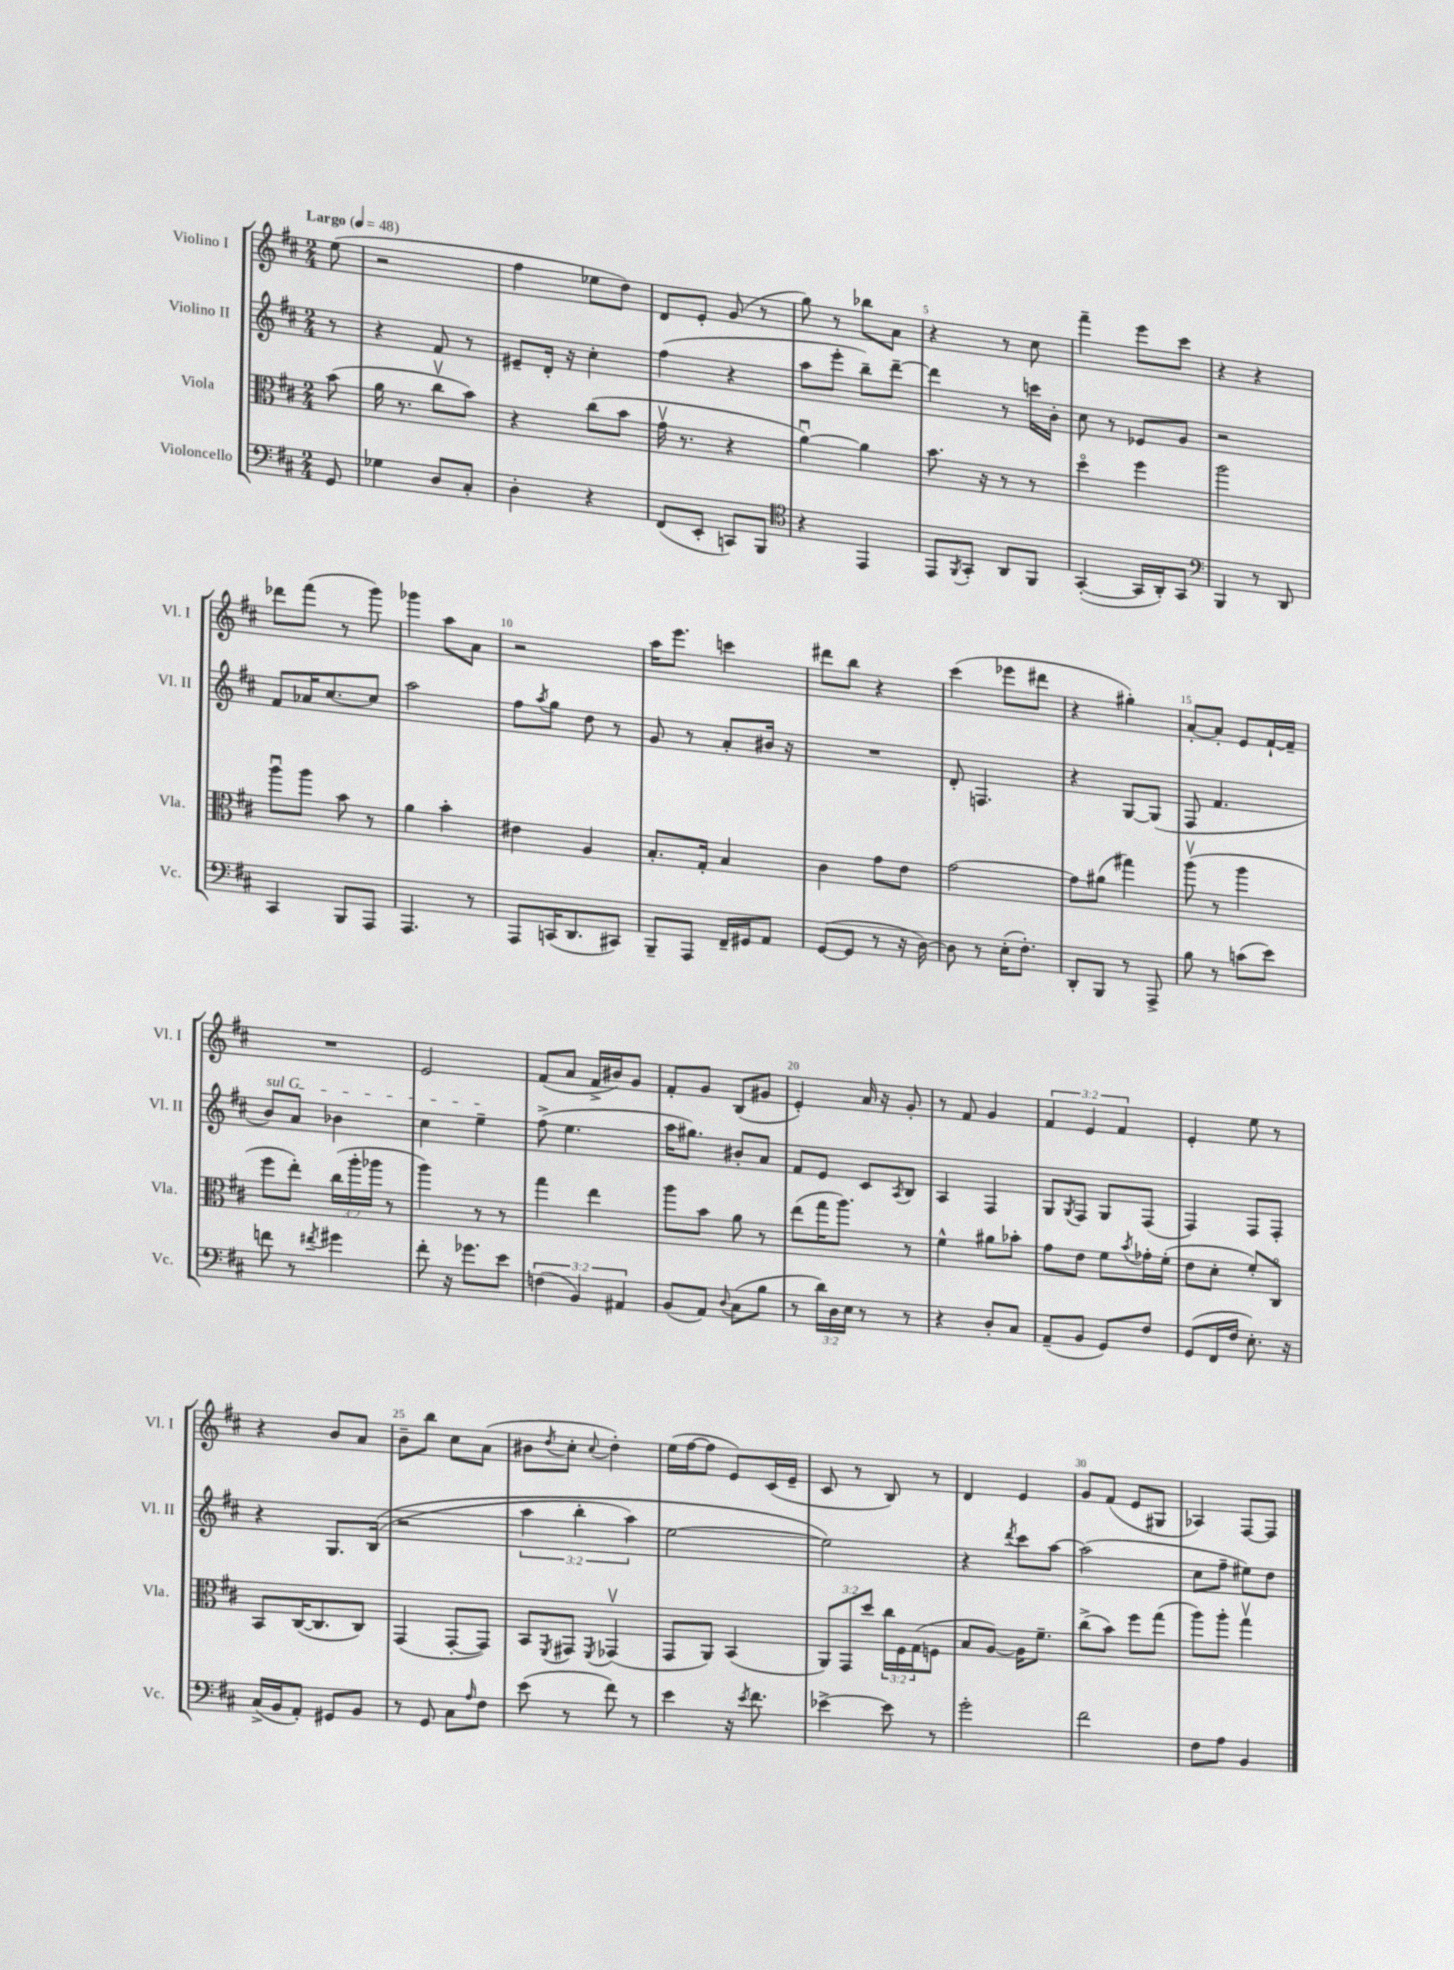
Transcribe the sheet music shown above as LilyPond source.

<<
\new StaffGroup <<
\new Staff = "s0" \with { instrumentName = "Violino I" shortInstrumentName = "Vl. I" } {
    \clef treble \key d \major \numericTimeSignature \time 2/4 \override Staff.TupletNumber.text = #tuplet-number::calc-fraction-text \partial 8 \tempo "Largo" 4 = 48
    e''8( |
    r2 |
    fis''4 ees''8 d''8) |
    d'8 e'8-. g'8( r8 |
    g''8) r8 bes''8 a'8 |
    r4 r8 cis''8 |
    fis'''4-- e'''8 cis'''8 |
    r4 r4 |
    des'''8 fis'''8( r8 g'''8) |
    ges'''4 a''8 a'8 |
    r2 |
    a''16 e'''8. c'''4 |
    dis'''8 b''8 r4 |
    cis'''4( ees'''8 dis'''8 |
    r4 gis''4-.) |
    a'8~-. a'8-. e'8 fis'16~-! fis'16-- |
    R2 |
    e'2 |
    fis'8( a'8 fis'16-> bis'16) g'8 |
    fis'8-. g'8 b8( gis'8 |
    e'4-.) a'16 r16 g'8-. |
    r8 fis'8 g'4 |
    \tuplet 3/2 { fis'4 e'4 fis'4 } |
    e'4-. e''8 r8 |
    r4 b'8 a'8 |
    b'8-- b''8 cis''8 a'8( |
    bis'8 \acciaccatura { d''8 } cis''8-. \appoggiatura { cis''8 } d''4-.) |
    e''16( fis''16~ fis''8 e'8) cis'16( e'16-- |
    cis'8 r8 b8) r8 |
    d'4 e'4 |
    g'8 fis'8( e'8 gis8 |
    aes4) fis8~ fis8 \bar "|." |
}
\new Staff = "s1" \with { instrumentName = "Violino II" shortInstrumentName = "Vl. II" } {
    \clef treble \key d \major \numericTimeSignature \time 2/4 \override Staff.TupletNumber.text = #tuplet-number::calc-fraction-text \partial 8
    r8 |
    r4 fis'8 r8 |
    eis'8-- d'16-. r16 cis''4-. |
    fis''4( r4 |
    a''8 e'''8-. b''8--) d'''8~-- |
    d'''4 r8 c'''16 b'16-. |
    cis''8 r8 ees'8 g'8 |
    r2 |
    fis'8 aes'16 cis''8.~ cis''8 |
    a''2 |
    fis''8 \acciaccatura { a''8 } g''8 d''8 r8 |
    g'8 r8 a'8-. bis'16 r16 |
    R2 |
    d'8-. f4. |
    r4 g8~ g8( |
    fis8 fis'4. |
    \once \override TextSpanner.bound-details.left.text = \markup { \italic "sul G" } b'8\startTextSpan) a'8 bes'4 |
    cis''4 e''4--\stopTextSpan |
    fis''8->( e''4. |
    a''16 gis''8.) bis'8-. a'8 |
    fis'8 e'8 cis'8 \acciaccatura { a8 } b8 |
    a4 fis4 |
    g8 \acciaccatura { g8 } fis8 g8 fis8( |
    fis4) fis8 fis8-. |
    r4 g8. b16(\( |
    r2 |
    \tuplet 3/2 { a''4 b''4-. a''4) } |
    e''2~ |
    e''2\) |
    r4 \acciaccatura { d'''8 } cis'''8 a''8~ |
    a''2( |
    cis''8 fis''8-- eis''8) d''8 \bar "|." |
}
\new Staff = "s2" \with { instrumentName = "Viola" shortInstrumentName = "Vla." } {
    \clef alto \key d \major \numericTimeSignature \time 2/4 \override Staff.TupletNumber.text = #tuplet-number::calc-fraction-text \partial 8
    b'8( |
    a'16 r8. cis''8\upbow b'8) |
    r4 cis''8( b'8 |
    g'16\upbow r8. r4 |
    a'4~\downbow) a'4 |
    b'8. r16 r8 r8 |
    d''4\flageolet fis''4 |
    a''2 |
    a''8\downbow a''8 b'8 r8 |
    a'4 b'4-. |
    eis'4 a4 |
    b8.-. g16-. b4 |
    cis'4 g'8 e'8 |
    g'2~ |
    g'8 ais'8( gis''4) |
    a''8\upbow( r8 a''4 |
    fis''8 e''8-.) \tuplet 3/2 { cis''16( a''16-. aes''16 } r8 |
    a''4) r8 r8 |
    g''4 e''4 |
    a''8 b'8 a'8 r8 |
    e''8( g''16 a''8.) r8 |
    fis'4-^ ais'8 bes'8-. |
    g'8 e'8 fis'8 \acciaccatura { b'8 } ges'16-. fis'16-.( |
    e'8 d'8-. fis'8-.) cis8\flageolet |
    b,8 cis16~( cis8. cis8) |
    g,4( g,8~-. g,8) |
    b,8 \acciaccatura { fis,8 } gis,8 \acciaccatura { fis,8 } ges,4\upbow( |
    g,8 a,8) b,4( |
    \tuplet 3/2 { a,8) g,8 d''8 } \tuplet 3/2 { cis''16 fis16 g16( } f8 |
    b8 a8~) a16 fis'8.-- |
    cis''8->( b'8) fis''8 g''8( |
    a''8) a''8-. g''4\upbow \bar "|." |
}
\new Staff = "s3" \with { instrumentName = "Violoncello" shortInstrumentName = "Vc." } {
    \clef bass \key d \major \numericTimeSignature \time 2/4 \override Staff.TupletNumber.text = #tuplet-number::calc-fraction-text \partial 8
    g,8 |
    ges4 d8 cis8-. |
    d4-. r4 |
    fis,8( e,8-. c,8) b,,8 |
    \clef tenor r4 e,4 |
    e,8 \acciaccatura { fis,8 } g,8-. a,8 fis,8 |
    g,4~-.( g,16 a,16-.) g,8 |
    \clef bass b,,4 r8 d,8 |
    cis,4 b,,8 a,,8 |
    a,,4. r8 |
    a,,8 c,16( d,8. cis,8) |
    b,,8-- a,,8 fis,16-- gis,16 a,8 |
    g,8~( g,8 r8 r16 d16~) |
    d8 r8 e16-.( fis8.-.) |
    d,8-. b,,8 r8 a,,8-> |
    b8 r8 c'8( e'8) |
    f'8 r8 \acciaccatura { fis'8 } gis'4 |
    fis'8-. r16 ges'8. e'8 |
    \tuplet 3/2 { f4( b,4) ais,4 } |
    b,8( a,8) \appoggiatura { d8 } cis8( b8 |
    r8 \tuplet 3/2 { d'16) d16 e16 } r8 r8 |
    r4 d8-. cis8 |
    a,8--( b,8 g,8) fis8 |
    g,8( fis,16 fis16 e8.-.) r16 |
    cis16->( b,16 a,8-.) gis,8 b,8 |
    r8 g,8 cis8 \grace { a16 } fis8 |
    e'8( r8 fis'8) r8 |
    e'4 r16 \acciaccatura { e'8 } fis'8. |
    ees'4~-> ees'8 r8 |
    g'2-. |
    fis'2 |
    fis8 a8 b,4 \bar "|." |
}
>>
>>
\layout { \context { \Score \override BarNumber.break-visibility = ##(#f #t #t) barNumberVisibility = #(every-nth-bar-number-visible 5) } }
